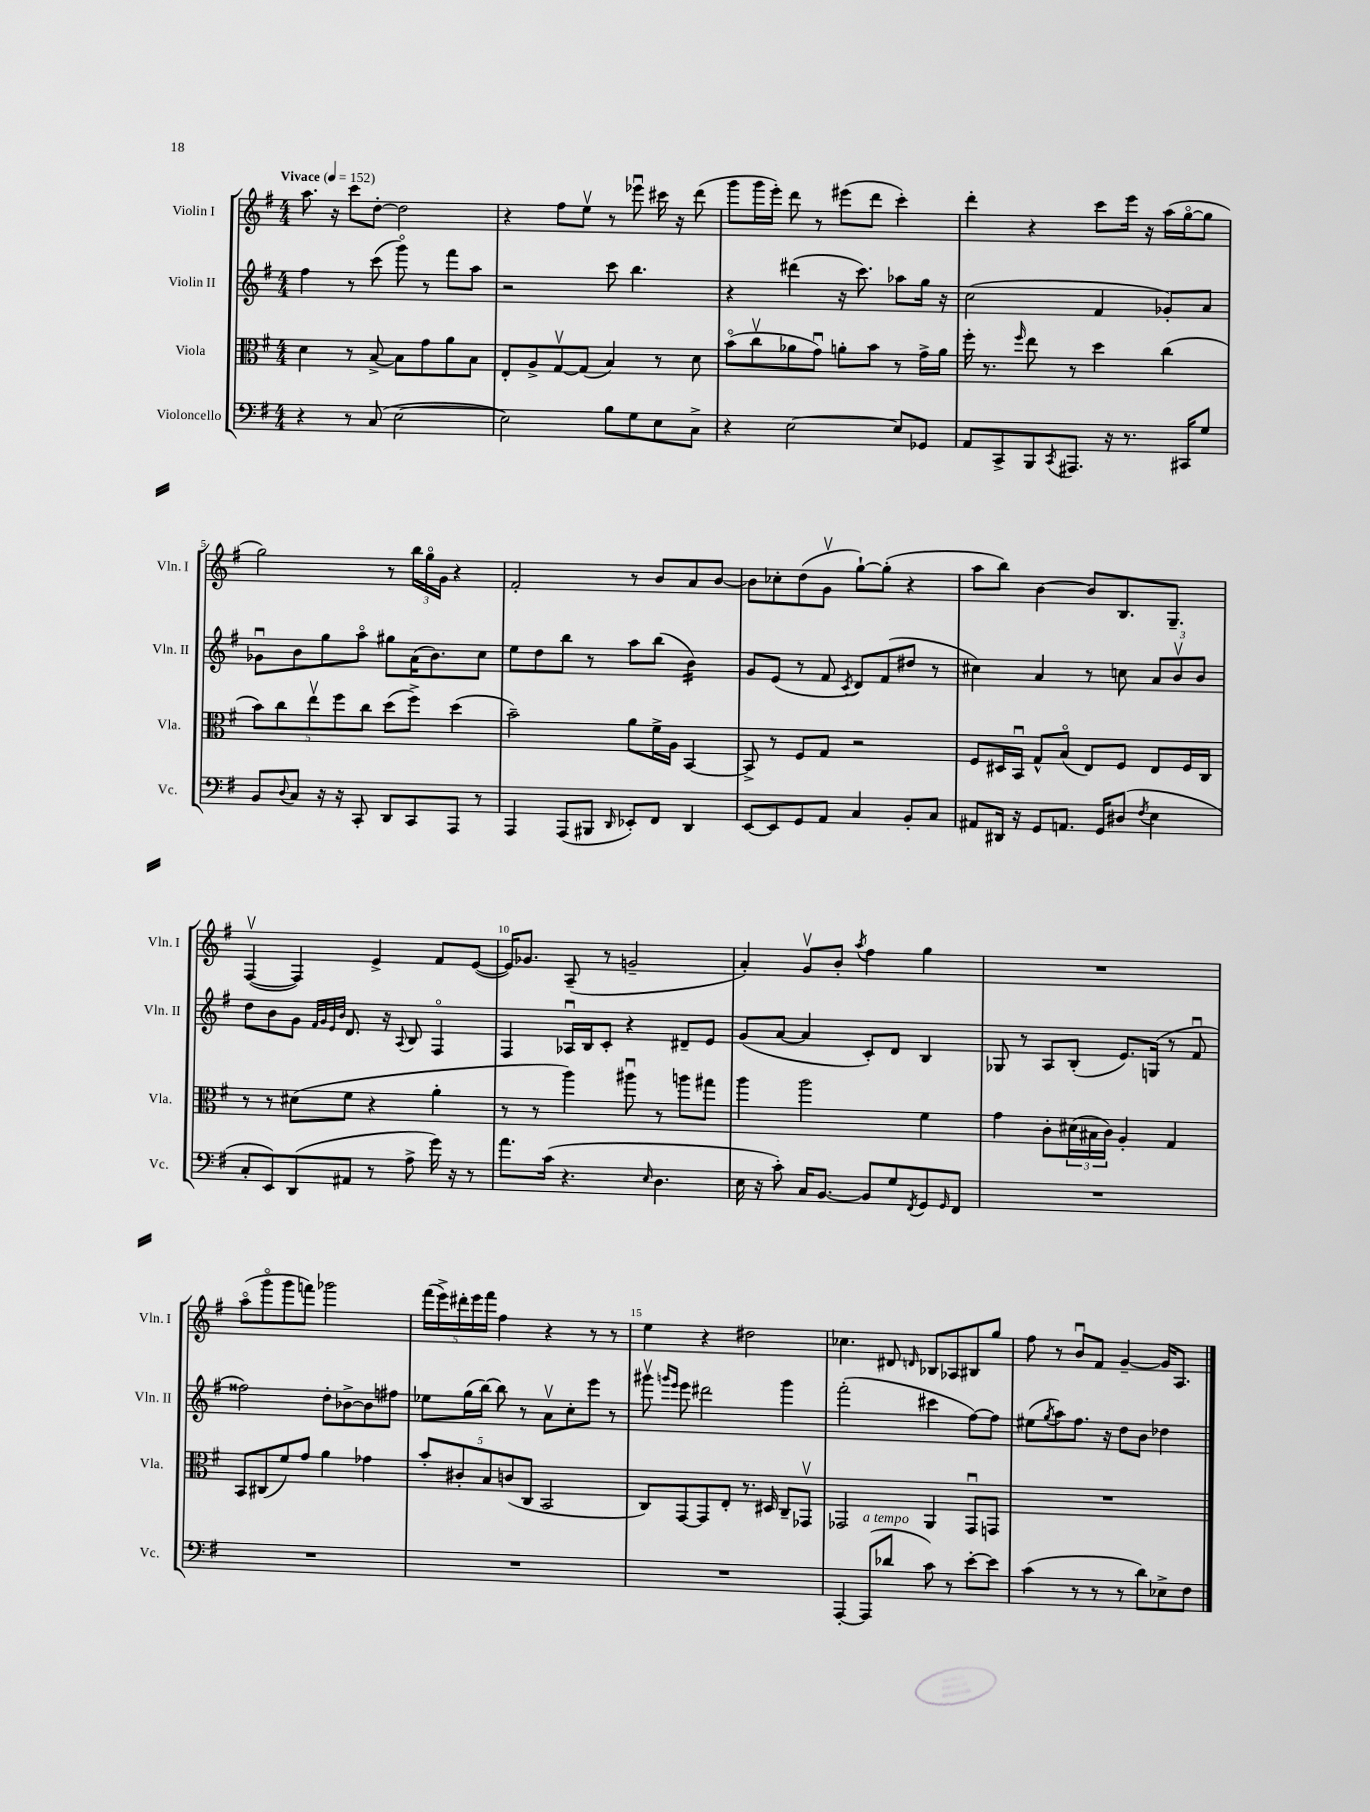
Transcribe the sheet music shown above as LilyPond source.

<<
\new StaffGroup <<
\new Staff = "s0" \with { instrumentName = "Violin I" shortInstrumentName = "Vln. I" } {
    \clef treble \key g \major \numericTimeSignature \time 4/4 \tempo "Vivace" 4 = 152
    a''8. r16 c'''8 d''8~-. d''2 |
    r4 fis''8 e''8\upbow r8 ees'''8\downbow cis'''16 r16 d'''8( |
    g'''8 g'''16 e'''16-.) d'''8 r8 eis'''8( d'''8 c'''4-.) |
    d'''4-. r4 c'''8 e'''16 r16 a''16( g''16~\flageolet g''8 |
    g''2) r8 \tuplet 3/2 { b''16 g''16\flageolet g'16 } r4 |
    fis'2-. r8 b'8 a'8 b'8~ |
    b'8 ces''8-. d''8( g'8\upbow g''8~-!) g''8-.( r4 |
    a''8 b''8) b'4~ b'8 b8. g8.-- |
    fis4~\upbow( fis4) e'4-> fis'8 e'8~( |
    e'16) ges'8. a8--( r8 g'2-- |
    a'4-.) g'8\upbow b'8-. \acciaccatura { a''8 } fis''4 g''4 |
    R1 |
    a''8\flageolet( g'''8\flageolet g'''8 f'''8) ges'''2 |
    \tuplet 5/4 { fis'''16( e'''16->) dis'''16-. e'''16 fis'''16 } fis''4 r4 r8 r8 |
    e''4 r4 dis''2 |
    ces''4. dis'8 \grace { d'16 } bes8 aes8 bis8 g''8 |
    fis''8 r8 b'8\downbow fis'8 g'4~-- g'16 a8. \bar "|." |
}
\new Staff = "s1" \with { instrumentName = "Violin II" shortInstrumentName = "Vln. II" } {
    \clef treble \key g \major \numericTimeSignature \time 4/4
    fis''4 r8 c'''8( g'''8\flageolet) r8 fis'''8 a''8 |
    r2 c'''8 b''4. |
    r4 dis'''4( r16 c'''8.) aes''8 g''16 r16 |
    c''2( fis'4 ges'8-.) a'8 |
    ges'8\downbow b'8 g''8 a''8\flageolet gis''8 a'16( b'8.) c''8 |
    e''8 d''8 b''8 r8 a''8 b''8( b'4:16) |
    g'8 e'8( r8 fis'8 \acciaccatura { c'8 } d'8) fis'8( dis''8 r8 |
    cis''4) a'4 r8 c''8 \tuplet 3/2 { a'8 b'8\upbow b'8 } |
    d''8 b'8 g'8 \grace { fis'32 g'32 e'32 b'32 } d'8. r16 \appoggiatura { a8 } b8 fis4\flageolet |
    fis4 aes16\downbow b16 c'8-. r4 dis'8-- e'8 |
    g'8( a'8~ a'4 c'8-.) d'8 b4 |
    ges8 r8 a8 b8-.( e'8.) g16( r8 fis'8\downbow |
    fisis''2) d''8-. bes'8~-> bes'8 fis''8 |
    ees''8 g''16( b''16~) b''8 r8 a'8\upbow c''8-. e'''8 r8 |
    gis'''8\upbow \grace { g'''16 e'''16 } e'''8 dis'''2 g'''4 |
    fis'''2-.( cis'''4 fis''8~) fis''8 |
    eis''8( \acciaccatura { g''8 } a''8) fis''8. r16 d''8 b'8 des''4 \bar "|." |
}
\new Staff = "s2" \with { instrumentName = "Viola" shortInstrumentName = "Vla." } {
    \clef alto \key g \major \numericTimeSignature \time 4/4
    d'4 r8 b8~-> b8 g'8 a'8 b8 |
    e8-. a8-> g8~\upbow g8( b4) r8 d'8 |
    b'8\flageolet( c''8\upbow aes'8 g'8\downbow) a'8-. b'8 r8 g'16-> a'16 |
    fis''16-. r8. \grace { fis''16 } e''8 r8 d''4 c''4( |
    \tuplet 5/4 { b'8) c''8 e''8\upbow fis''8 c''8 } d''8( fis''8->) d''4( |
    b'2--) a'8 fis'16-> a16 b,4~ |
    b,8-> r8 fis8 g8 r2 |
    fis8 dis16 b,16\downbow g8-^ b8\flageolet( e8) fis8 e8 fis16 c16 |
    r8 r8 dis'8( fis'8 r4 a'4-. |
    r8 r8 a''4) ais''8\downbow r8 a''8 gis''8 |
    a''4 a''2 fis'4 |
    g'4 c'8-. \tuplet 3/2 { dis'16( bis16 c'16) } a4-. g4 |
    b,8 cis8( fis'8) g'8 a'4 ges'4 |
    \tuplet 5/4 { b'8-. cis'8-. b8 c'8( c8 } b,2 |
    c8) g,8~ g,8 e8-. r8. dis16 c8-- ges,8\upbow |
    ges,2 a,4 ges,8\downbow g,8 |
    R1 \bar "|." |
}
\new Staff = "s3" \with { instrumentName = "Violoncello" shortInstrumentName = "Vc." } {
    \clef bass \key g \major \numericTimeSignature \time 4/4
    r4 r8 c8( e2~ |
    e2) b8 g8 e8 c8-> |
    r4 e2~ e8 ges,8 |
    a,8 c,8-> b,,8 \acciaccatura { c,8 } ais,,8. r16 r8. cis,16 g8 |
    b,8 \appoggiatura { d8 } c8 r16 r16 c,8-. d,8 c,8 a,,8 r8 |
    a,,4 a,,8( bis,,8 \grace { d,16 } ees,8-.) fis,8 d,4 |
    e,8~ e,8 g,8 a,8 c4 b,8-. c8 |
    ais,8 dis,16 r16 g,8 a,8. g,16 dis8( \acciaccatura { fis8 } e4 |
    c8-. e,8) d,8( ais,8 r8 a8-> g'16) r16 r8 |
    a'8. c'16( r4. \grace { e16 } d4. |
    e16 r16 c'8-.) c16 b,8.~ b,8 g8 \acciaccatura { fis,8 } g,8 \grace { g,16 } fis,8 |
    R1 |
    R1 |
    R1 |
    R1 |
    a,,4~-. a,,8^\markup { \italic "a tempo" }( des'8 c'8) r8 e'8~-. e'8 |
    c'4( r8 r8 r8 d'8) ees8-> fis8 \bar "|." |
}
>>
>>
\layout { \context { \Score \override BarNumber.break-visibility = ##(#f #t #t) barNumberVisibility = #(every-nth-bar-number-visible 5) } }
